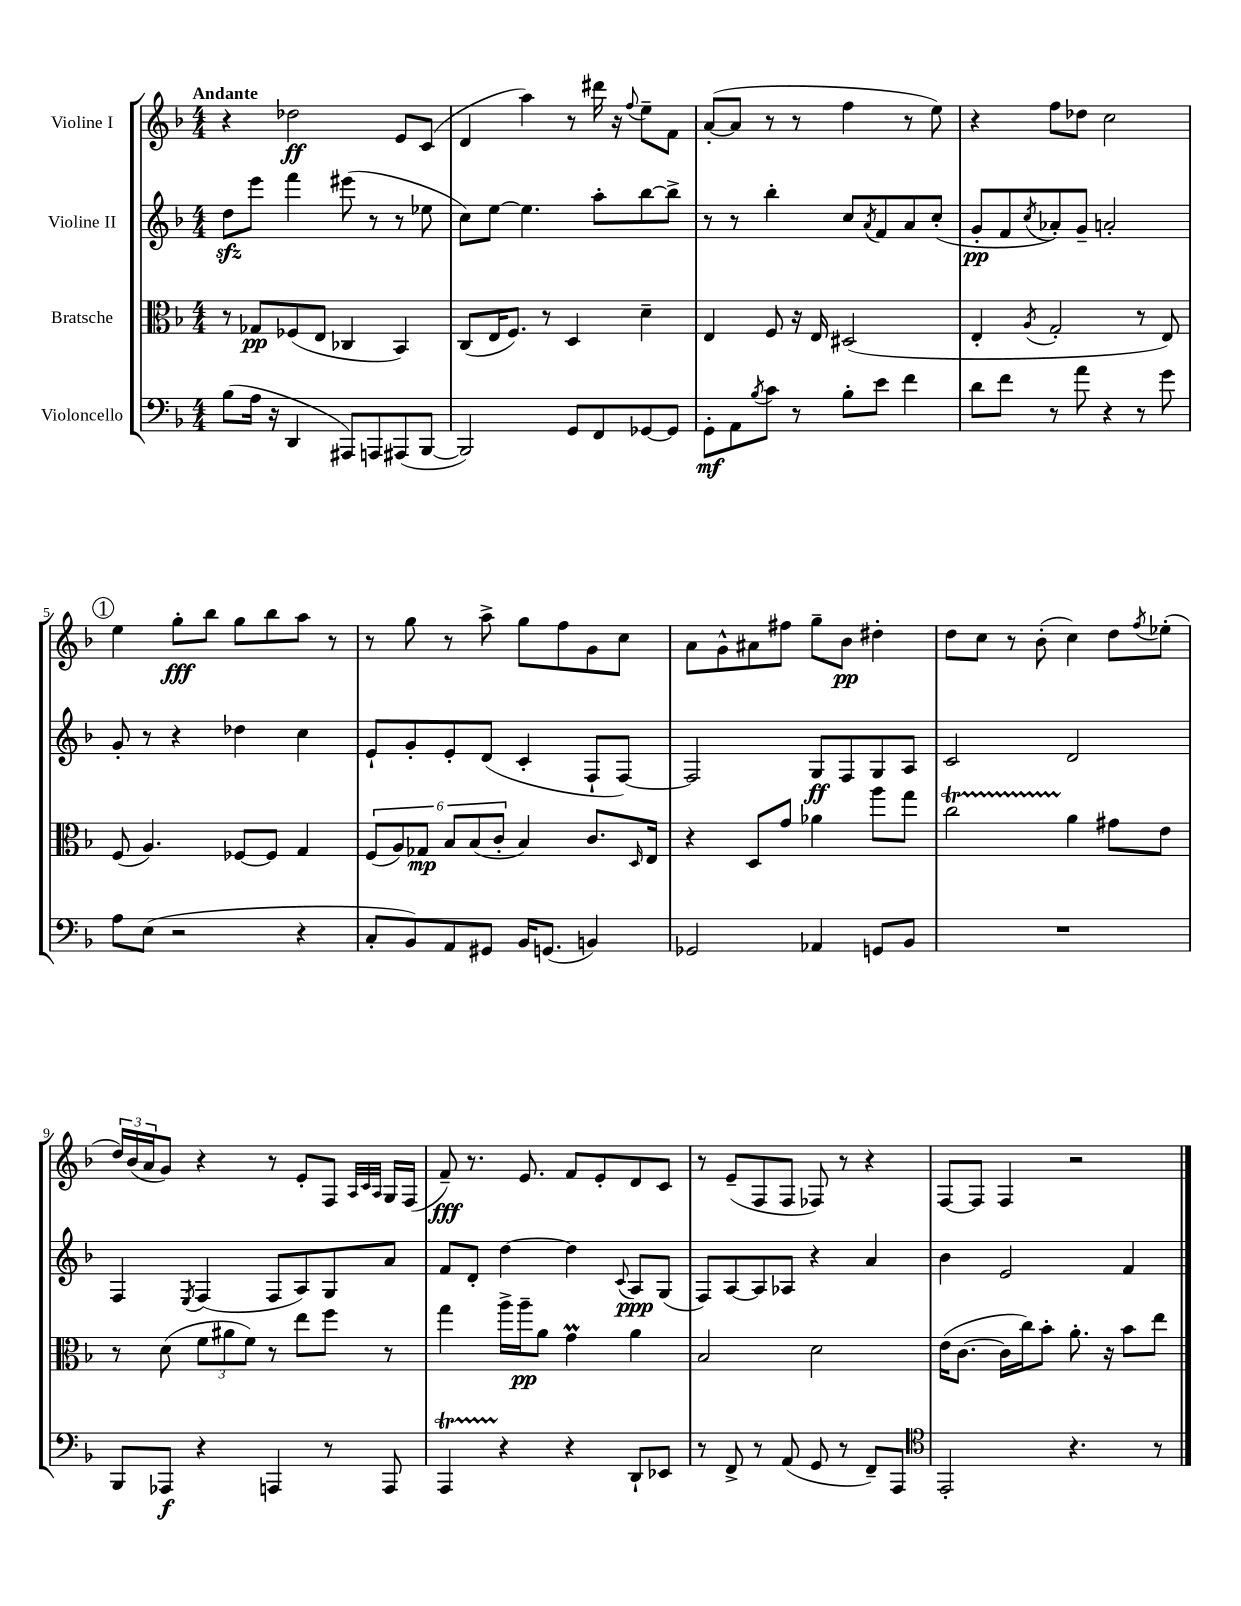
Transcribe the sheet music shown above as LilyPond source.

<<
\new StaffGroup <<
\new Staff = "s0" \with { instrumentName = "Violine I" } {
    \clef treble \key f \major \numericTimeSignature \time 4/4 \tempo "Andante"
    r4 des''2\ff e'8 c'8( |
    d'4 a''4) r8 dis'''16 r16 \appoggiatura { f''8 } e''8-- f'8 |
    a'8~-.( a'8 r8 r8 f''4 r8 e''8) |
    r4 f''8 des''8 c''2 |
    \mark \markup { \circle "1" } e''4 g''8-.\fff bes''8 g''8 bes''8 a''8 r8 |
    r8 g''8 r8 a''8-> g''8 f''8 g'8 c''8 |
    a'8 g'8-^ ais'8 fis''8 g''8-- bes'8\pp dis''4-. |
    d''8 c''8 r8 bes'8-.( c''4) d''8 \acciaccatura { f''8 } ees''8-.( |
    \tuplet 3/2 { d''16) bes'16( a'16 } g'8) r4 r8 e'8-. f8 \grace { a32 c'32 a32 } g16 f16( |
    f'8--\fff) r8. e'8. f'8 e'8-. d'8 c'8 |
    r8 e'8--( f8 f8 fes8) r8 r4 |
    f8~ f8 f4 r2 \bar "|." |
}
\new Staff = "s1" \with { instrumentName = "Violine II" } {
    \clef treble \key f \major \numericTimeSignature \time 4/4
    d''8\sfz e'''8 f'''4 eis'''8( r8 r8 ees''8 |
    c''8) e''8~ e''4. a''8-. bes''8~ bes''8-> |
    r8 r8 bes''4-. c''8 \acciaccatura { a'8 } f'8 a'8 c''8-.( |
    g'8-.\pp f'8 \acciaccatura { c''8 } aes'8-.) g'8-- a'2-. |
    \mark \markup { \circle "1" } g'8-. r8 r4 des''4 c''4 |
    e'8-! g'8-. e'8-. d'8( c'4-. f8-! f8~) |
    f2 g8\ff f8 g8 a8 |
    c'2 d'2 |
    f4 \acciaccatura { e8 } f4( f8 a8) g8 a'8 |
    f'8 d'8-. d''4~ d''4 \appoggiatura { c'8 } a8\ppp g8( |
    f8) a8~ a8 aes8 r4 a'4 |
    bes'4 e'2 f'4 \bar "|." |
}
\new Staff = "s2" \with { instrumentName = "Bratsche" } {
    \clef alto \key f \major \numericTimeSignature \time 4/4
    r8 ges8\pp fes8( e8 ces4 bes,4) |
    c8( e16 f8.) r8 d4 d'4-- |
    e4 f8 r16 e16 dis2( |
    e4-. \acciaccatura { a8 } g2-. r8 e8) |
    \mark \markup { \circle "1" } f8( a4.) fes8~ fes8 g4 |
    \tuplet 6/4 { f8( a8) ges8\mp bes8 bes8( c'8-. } bes4) c'8. \grace { d16 } e16 |
    r4 d8 g'8 aes'4 a''8 g''8 |
    c''2\startTrillSpan a'4\stopTrillSpan gis'8 e'8 |
    r8 d'8( \tuplet 3/2 { f'8 ais'8 f'8) } r8 e''8 f''8 r8 |
    g''4 a''16-> a''16--\pp a'8 g'4\prall a'4 |
    bes2 d'2 |
    e'16( c'8.~ c'16 c''16) bes'8-. a'8.-. r16 bes'8 e''8 \bar "|." |
}
\new Staff = "s3" \with { instrumentName = "Violoncello" } {
    \clef bass \key f \major \numericTimeSignature \time 4/4
    bes8( a16 r16 d,4 ais,,8) a,,8 ais,,8( bes,,8~ |
    bes,,2) g,8 f,8 ges,8~ ges,8 |
    g,8-.\mf a,8 \acciaccatura { bes8 } c'8 r8 bes8-. e'8 f'4 |
    d'8 f'8 r8 a'8 r4 r8 g'8 |
    \mark \markup { \circle "1" } a8 e8( r2 r4 |
    c8-. bes,8) a,8 gis,8 bes,16 g,8.( b,4) |
    ges,2 aes,4 g,8 bes,8 |
    R1 |
    bes,,8 aes,,8\f r4 a,,4 r8 a,,8 |
    a,,4\startTrillSpan r4\stopTrillSpan r4 d,8-! ees,8 |
    r8 f,8-> r8 a,8( g,8 r8 f,8--) a,,8 |
    \clef tenor e,2-. r4. r8 \bar "|." |
}
>>
>>
